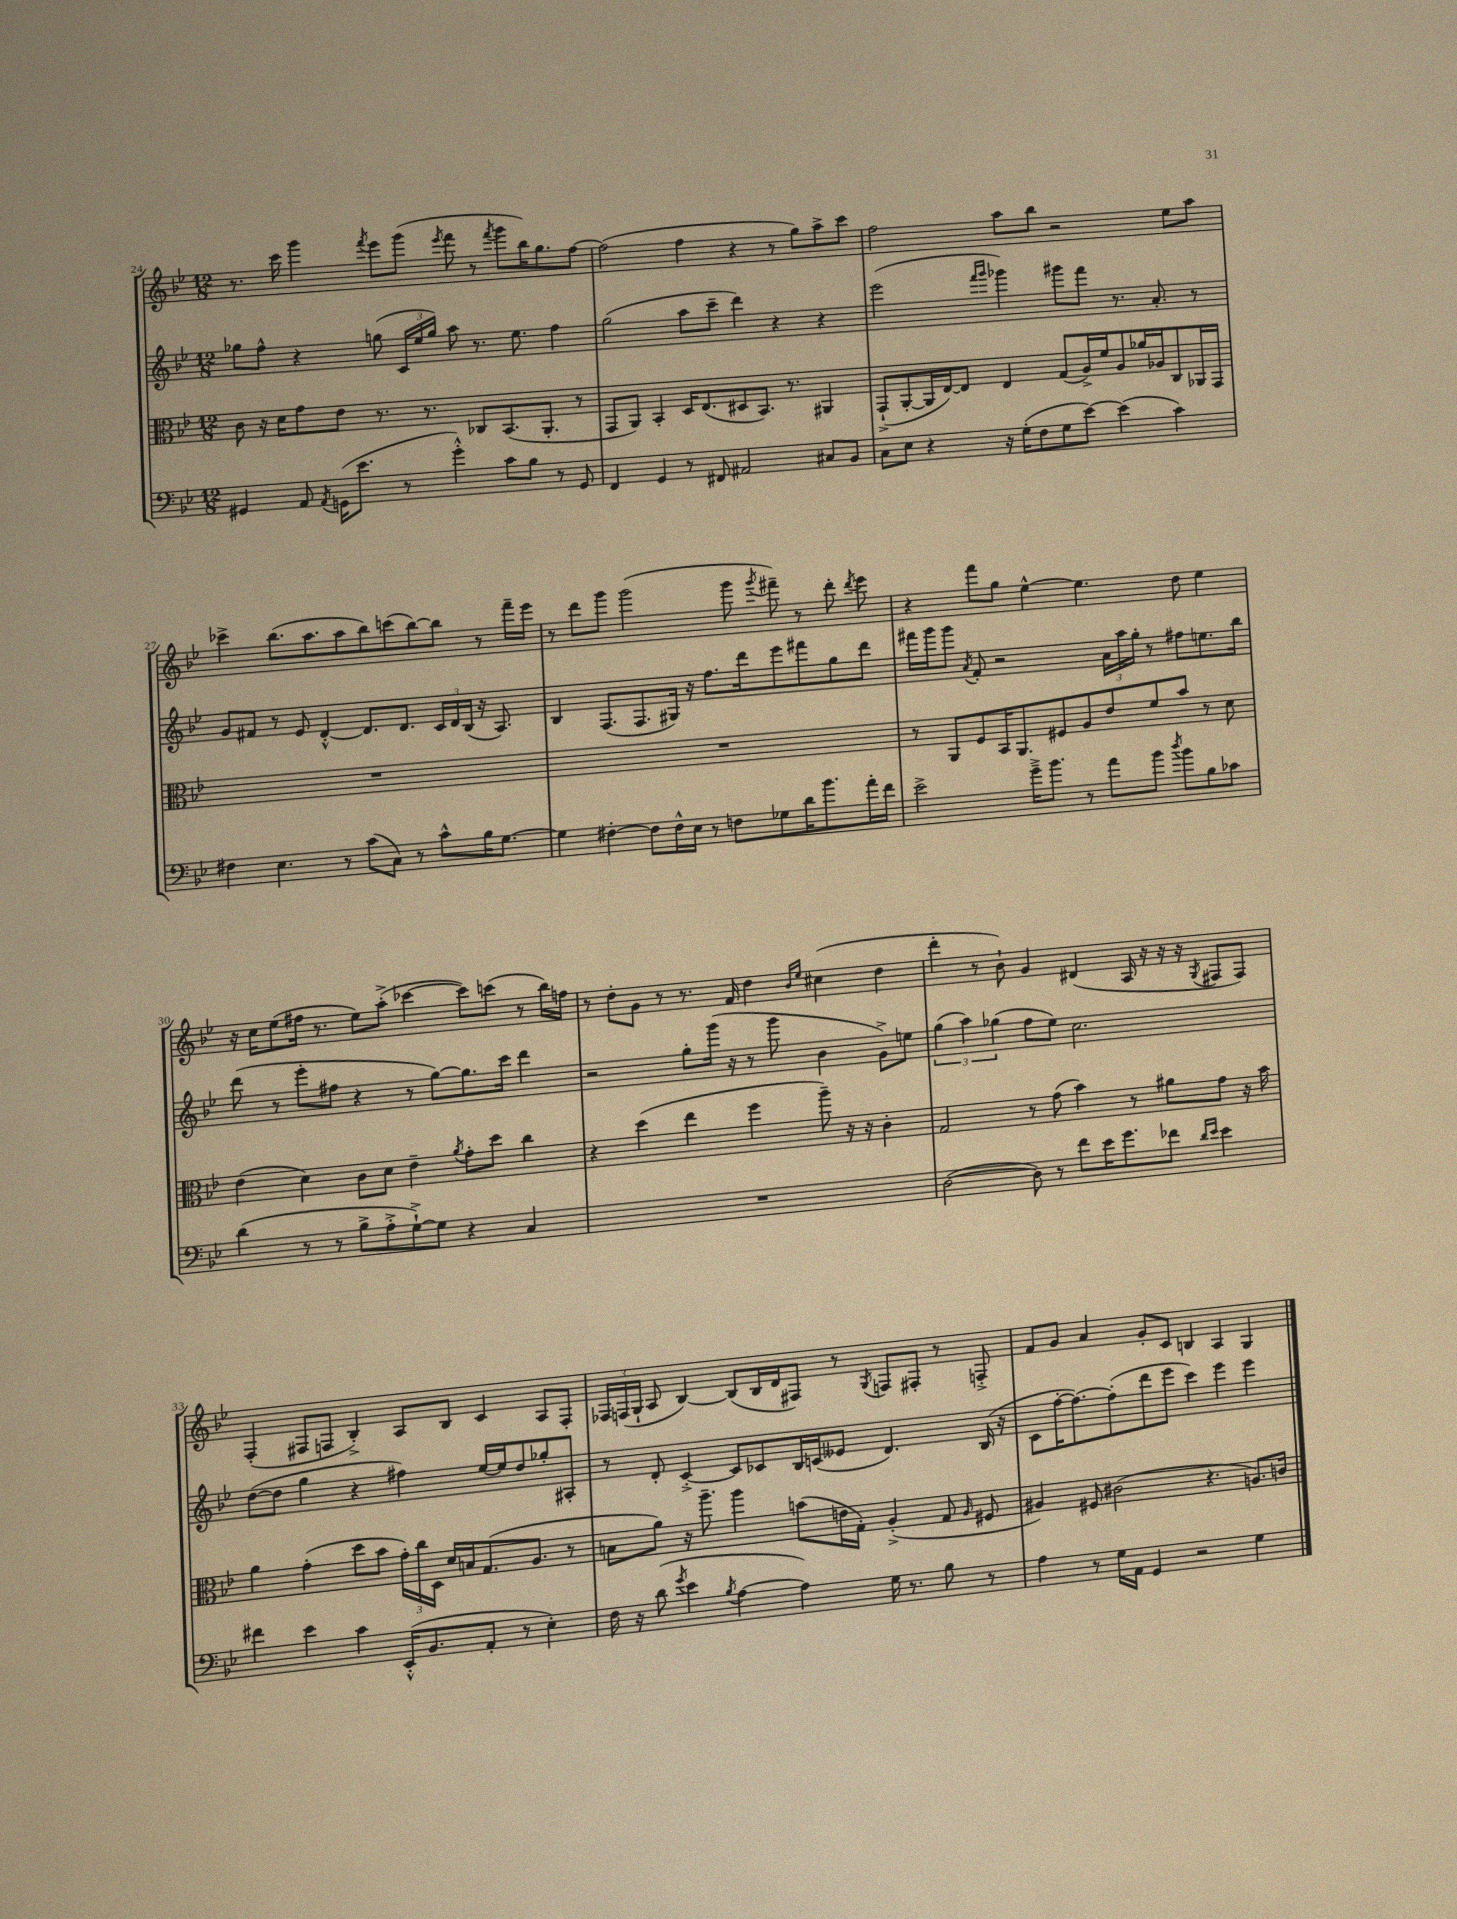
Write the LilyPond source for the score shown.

<<
\new StaffGroup <<
\new Staff = "s0" {
    \clef treble \key bes \major \numericTimeSignature \time 12/8
    \autoBeamOff r8. c'''16 g'''4 \acciaccatura { f'''8 } ees'''8[ g'''8]( \acciaccatura { ees'''8 } f'''8 r8 \acciaccatura { f'''8 } g'''8[ bes''16) g''8. f''8]~ |
    f''2( f''4 r4 r8 g''8[) a''8-> c'''8] |
    f''2 a''8[ bes''8] r2 ees''8[ a''8] |
    ces'''4-> bes''8.[( a''8. a''8 bes''8) c'''8( bes''8~) bes''8] r8 f'''16[-- ees'''16] |
    r8 d'''8[ g'''8] g'''2( g'''8 \acciaccatura { g'''8 } fis'''8--) r8 d'''8-. \acciaccatura { d'''8 } ees'''8 |
    r4 f'''8[ g''8] ees''4~-^ ees''4. d''8 ees''4 |
    r16 c''16[ ees''8( fis''16] r8. ees''8[) a''8]-.->( ces'''4~ ces'''8[) c'''8]( r8 bes''16[) f''16] |
    r8 d''8[-. g'8] r8 r8. f'16 d''4 \grace { bes'16[ ees''16] } cis''4( d''4 |
    d'''4-. r8 bes'8-!) g'4 dis'4( a16 r16 r16 r16 \acciaccatura { g8 } fis8[ fis8]) |
    f4-.( fis8[ f8] bes4-.->) a8[ bes8] c'4 a8[ f8]-. |
    \tuplet 3/2 { fes16[ f16( g16]-! } a8 bes4~) bes8[( bes16 d'16 fis8]) r8 \acciaccatura { g8 } f8[ fis8]-. r8 f8-.-> |
    f'8[ g'8] a'4 g'8[-. c'8] b4 a4 g4 \bar "|." |
}
\new Staff = "s1" {
    \clef treble \key bes \major \numericTimeSignature \time 12/8
    \autoBeamOff ges''8[ f''8]-^ r4 g''8( \tuplet 3/2 { c'16[ ees''16 g''16]) } a''8 r8. ees''8. f''4 |
    g''2( a''8[ c'''8]-- d'''4) r4 r4 |
    ees'''2( \grace { f'''16[ g'''16] } ges'''4) gis'''8[ f'''8] r8. a'8.-. r8 |
    g'8[ fis'8] r8 ees'8 d'4~-.-^ d'8.[ d'8.] \tuplet 3/2 { c'16[ d'16 bes16]( } r16 a8.) |
    bes4 f8.[( f8. gis16]) r16 f''8.[ d'''16 ees'''8 fis'''8 g''8 d'''8] |
    fis'''16[ g'''16 g'''8] \acciaccatura { a'8 } f'8-. r2 \tuplet 3/2 { a'16[ a''16 g''16]-. } r8 fis''8[ e''8. bes''16] |
    d'''8( r8 ees'''8[-. fis''8] r4 r8 g''8[~) g''8. c'''16] d'''4 |
    r2 g''8[-. g'''16]( r16 r8 g'''8 bes'4 g'8[->) e''8] |
    \tuplet 3/2 { g''4( a''4) ges''4( } f''8[ ees''8]) c''2. |
    d''8[~( d''8] g''4 r4 fis''4) ees''16[~ ees''16 d''8 ges''8-. ais8]-. |
    r8 d'8-. c'4~-.-> c'8[ ces'8 bes16 c'16( eeses'8] d'4.) bes16( r16 |
    c'8[ f''16~-. f''8.~) f''8-.( d'''8 ees'''8] c'''4) ees'''4 ees'''4 \bar "|." |
}
\new Staff = "s2" {
    \clef alto \key bes \major \numericTimeSignature \time 12/8
    \autoBeamOff c'8 r16 d'16[ g'8 ees'8] r8. r8. ces8[ bes,8.( a,8.]-. r8 |
    g,8[ a,8]) bes,4-. d16[ ees8.( dis8 bes,8.]) r8. ais,4 |
    g,8[-!->( a,8~-. a,16 ees16~) ees8] ees4 g8[( a16->) f'16 a8 aes'16 aes16 c8 aes,16 g,16] |
    R1. |
    R1. |
    r8 a,8[ f8 bes,16 a,8. fis8 a8 ees'8 f'8 bes'8] r8 d'8 |
    ees'4( d'4) c'8[ d'8] ees'4-- \acciaccatura { a'8 } g'8[-. d''8] c''4 |
    r4 d''4( ees''4 f''4 a''8--) r16 r16 c'4-. |
    g2 r8 g'8( bes'4) r8 ais'8[ g'8] r16 bes'16 |
    a'4 g'4-.( d''8[ bes'8] \tuplet 3/2 { g'16[-.) c''16 d16] } d'16[ b16 g8.( a8.] r8 |
    b8[ a'8]) r16 a''8.-- a''4 b'8[( e'16 g16]-.) a4-.->( g8 \grace { a16 } fis8 |
    ais4) fis8 cis'2( r4. a8.[) c'16] \bar "|." |
}
\new Staff = "s3" {
    \clef bass \key bes \major \numericTimeSignature \time 12/8
    \autoBeamOff gis,4 a,8 \acciaccatura { a,8 } g,16[( ees'8.] r8 g'4-.-^) c'8[ bes8] r8 g,8 |
    f,4 g,4 r8 fis,8 ais,2 cis8[ bes,8] |
    c8[ ees8] r4 r16 g16[-.( f8 g8 ees'8]~) ees'4( c'4) |
    fis4 ees4. r8 c'8[( c8]) r8 c'8[-^ bes16 g8.]~ |
    g4 fis4~-. fis8[ fis16-^ ees16] r8 f8[ ges8 d'16 bes'8. a'16-. f'16] |
    ees'2-> g'16[---> bes'8.] r8 a'8[ bes'8] \acciaccatura { d''8 } bes'8[ bes8 ces'8] |
    d'4( r8 r8 bes8[-> a8-.-> g8~-!->) g8] r4 c4 |
    R1. |
    d2~( d8) r8 f'8[ ees'16 g'8. fes'8] \grace { d'16[ ees'16] } ees'4 |
    fis'4 ees'4 c'4 ees,16[-.-^( bes,8. a,8]-. r8 ees4-.) |
    f16 r16 d'8( \acciaccatura { g'8 } ees'4 \acciaccatura { bes8 } a4~ a4) g16 r8. bes8 r8 |
    a4 r8 g16[ a,16] g,4 r2 g4 \bar "|." |
}
>>
>>
\layout { \context { \Score currentBarNumber = #24 } }
